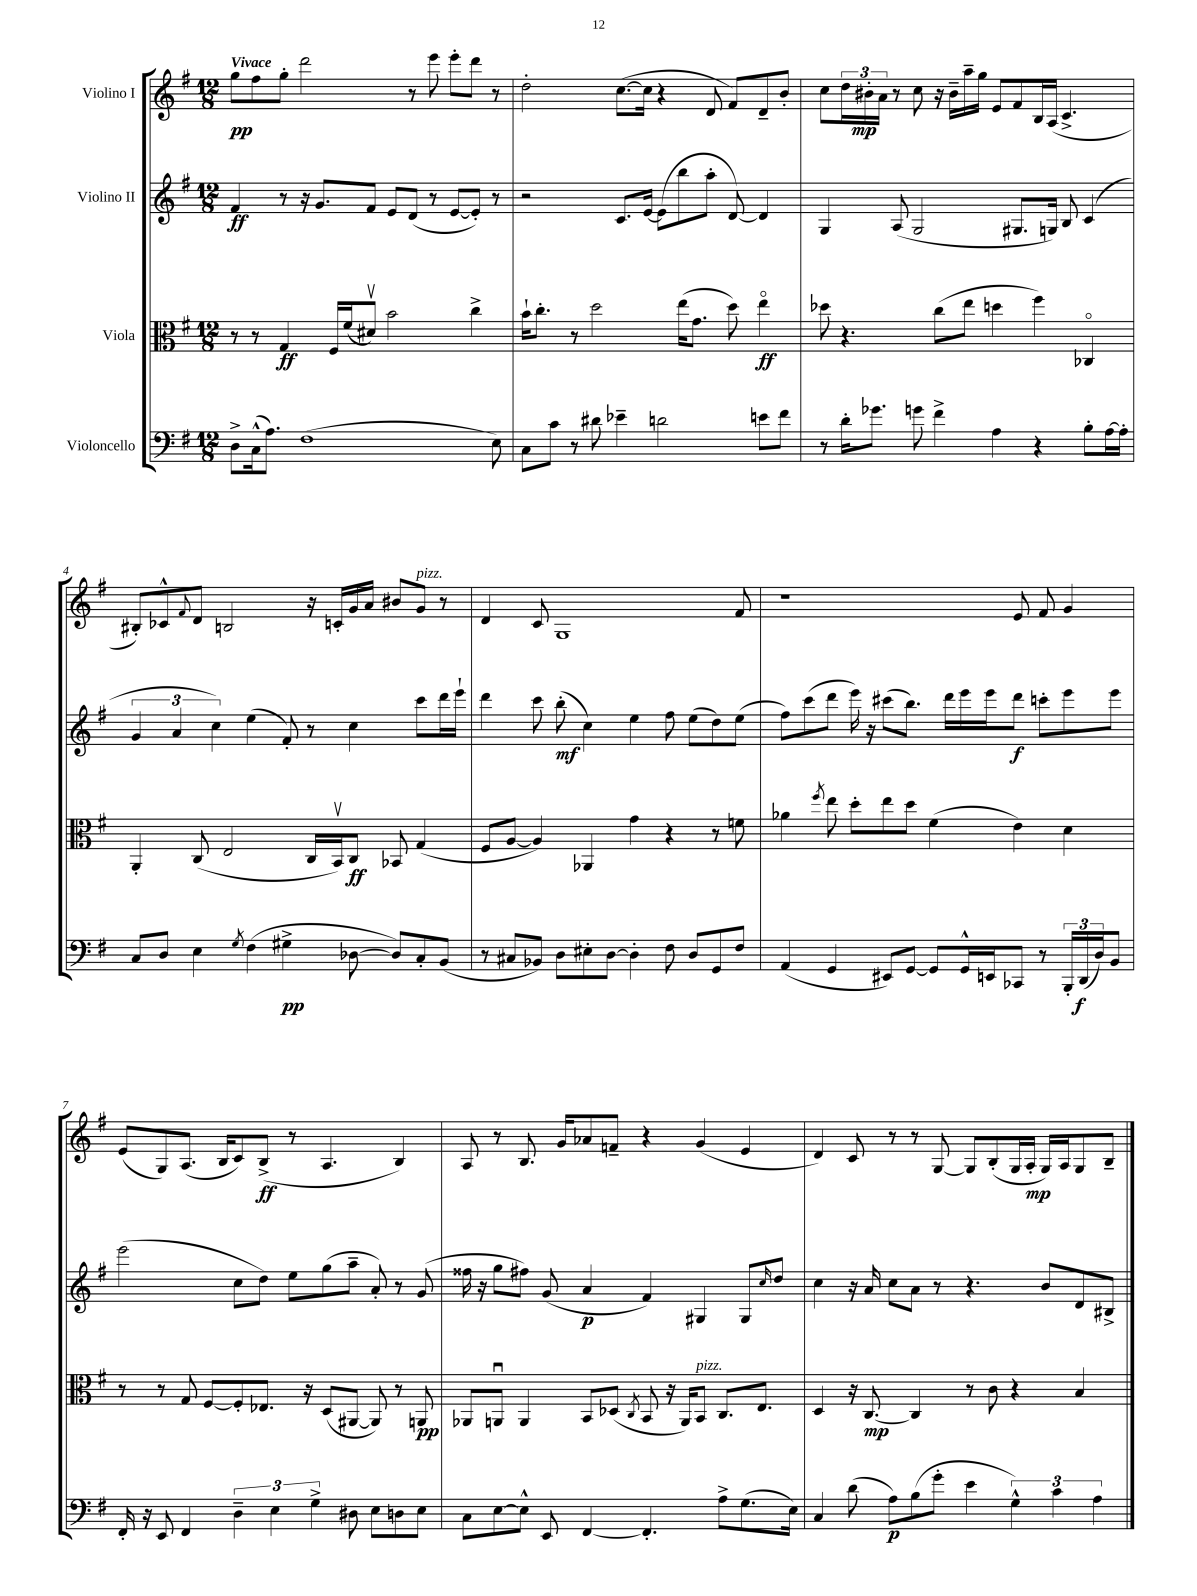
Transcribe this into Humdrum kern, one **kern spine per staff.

**kern	**kern	**kern	**kern
*staff4	*staff3	*staff2	*staff1
*clefF4	*clefC3	*clefG2	*clefG2
*k[f#]	*k[f#]	*k[f#]	*k[f#]
*M12/8	*M12/8	*M12/8	*M12/8
8D^\L	8r	4f#/	8gg\L
(16C^^\k	8r	.	8ff#\
8.A\J)	.	.	.
.	4G/	8r	8gg'\J
(1F#	.	16r	2ddd\
.	.	8.g/L	.
.	16F#/LL	.	.
.	(16f#/J	.	.
.	8d#v/J)	8f#/J	.
.	2b\	8e/L	.
.	.	(8d/J	8r
.	.	8r	8eee\
.	.	[8e/L	8eee'\L
.	4cc^\	8e'/]J)	8ddd\J
8E\)	.	8r	8r
=	=	=	=
8C\L	16b`\LK	2r	2dd'\
.	8.cc'\J	.	.
8c\J	.	.	.
8r	8r	.	.
8d#\	2dd\	.	.
4e-~\	.	8.c/L	([8.cc\L
.	.	[16e/Jk	16cc\]Jk
2d\	.	(8e\]L	4r
.	(16ee\LK	8bb\	.
.	8.g\J	.	.
.	.	8aa'\J	8d/
.	8dd\)	[8d/)	8f#/L)
8e\L	4eeo\	4d/]	8d~/
8f#\J	.	.	8b'/J
=	=	=	=
8r	8dd-\	4G/	8cc\L
16d'\LK	4.r	.	24dd\L
.	.	.	24b#'\
8.g-\J	.	.	.
.	.	.	24a\JJ
.	.	(8A/	8r
8g\	.	2G/	8cc\
4f#^\	(8cc\L	.	16r
.	.	.	16b#~\LL
.	8ee\J	.	16aa~\
.	.	.	16gg\JJ
4A\	4dd\	.	8e/L
.	.	8.G#/L	8f#/
4r	4ff#\)	.	16B/L
.	.	16G/Jk)	(16A/JJ
.	.	8B/	4.c^/
8B'\L	4C-o/	(4c/	.
[16A\L	.	.	.
16A'\]JJ	.	.	.
=	=	=	=
8C/L	4AA'/	6g/	8B#'/L)
8D/J	.	.	8c-^^/
.	.	6a/	.
.	.	.	8qqf#/
4E\	(8C/	.	8d/J
.	.	6cc\)	.
.	2E/	.	2B/
8qG/	.	.	.
(4F#\	.	(4ee\	.
4G#^\	.	8f#'/)	.
.	16C/LL	8r	16r
.	16BBv/J)	.	16c'/LL
[8D-\	8C/J	4cc\	16g/
.	.	.	16a/JJ
8D-/]L)	8BB-/	.	8b#/L
8C'/	(4G/	8ccc\L	8g/J
(8BB/J	.	16ddd\L	8r
.	.	16eee`\JJ	.
=	=	=	=
8r	8F#/L	4ddd\	4d/
8C#/L	[8A/J	.	.
8BB-/J)	4A/])	8ccc\	8c/
8D\L	.	(8bb'\	1G
8E#'\	4AA-/	4cc\)	.
[8D\J	.	.	.
4D'\]	4g\	4ee\	.
8F#\	4r	8ff#\	.
8D/L	.	(8ee\L	.
8GG/	8r	8dd\)	.
8F#/J	8f\	(8ee\J	8f#/
=	=	=	=
(4AA/	4a-\	8ff#\L)	1r
.	.	(8ccc\	.
.	8qff#/	.	.
4GG/	8ee\	8ddd\J	.
.	8dd'\L	16eee\)	.
.	.	16r	.
8EE#/L)	8ee\	(8ccc#\L	.
[8GG/J	8dd\J	8.bb\J)	.
8GG/]L	(4f#\	.	.
.	.	16ddd\LL	.
16GG^^/L	.	16eee\	.
16EE/J	.	16eee\J	.
8CC-/J	4e\)	8ddd\J	8e/
8r	.	8ccc'\L	8f#/
24BBB'/LL	4d\	8eee\	4g/
(24DD/	.	.	.
24D/J)	.	.	.
8BB/J	.	8eee\J	.
=	=	=	=
16FF#'/	8r	(2eee\	(8e/L
16r	.	.	.
8EE/	8r	.	8G/)
4FF#/	8G/	.	(8.A/J
.	[8F#/L	.	.
.	.	.	16B/LK
6D~\	8F#'/]	8cc\L	8c/)
.	8.E-/J	8dd\J)	(8B^/J
6E\	.	.	.
.	.	8ee\L	8r
.	16r	.	.
6G^\	.	.	.
.	(8D/L	(8gg\	4.A/
8D#\	[8AA#/J	8aa~\J	.
8E\L	8AA#/])	8a'/)	.
8D\	8r	8r	4B/)
8E\J	8AA/	(8g/	.
=	=	=	=
8C\L	8AA-/L	16ff##\	8A/
.	.	16r	.
[8E\	8AAu/J	8gg\L	8r
8E^^\]J	4AA/	8ff#\J)	8.B/
8EE/	.	(8g/	.
.	.	.	16g/LK
[4FF#/	8BB/L	4a/	8a-/
.	(8D-/J	.	8f~/J
.	8qC/	.	.
4.FF#'/]	8BB/	4f#/)	4r
.	16r	.	.
.	16AA/LK)	.	.
.	8BB/J	4G#/	(4g/
8A^\L	8.C/L	.	.
(8.G\	.	8G#/L	4e/
.	8.E/J	.	.
.	.	16qqcc/	.
.	.	8dd/J	.
16E\Jk)	.	.	.
=	=	=	=
4C/	4D/	4cc\	4d/)
(8d\	16r	16r	8c/
.	[8.C/	16a/	.
8A\L)	.	8cc\L	8r
(8B\	4C/]	8a\J	8r
8g'\J	.	8r	[8G/
4e\	8r	4.r	8G/]L
.	8c\	.	(8B'/
6G^^\)	4r	.	16G/L
.	.	.	16A'/JJ
.	.	8b/L	16G/LL)
6c\	.	.	.
.	.	.	16A/J
.	4B/	8d/	8G/
6A\	.	.	.
.	.	8B#^/J	8B~/J
==	==	==	==
*-	*-	*-	*-
